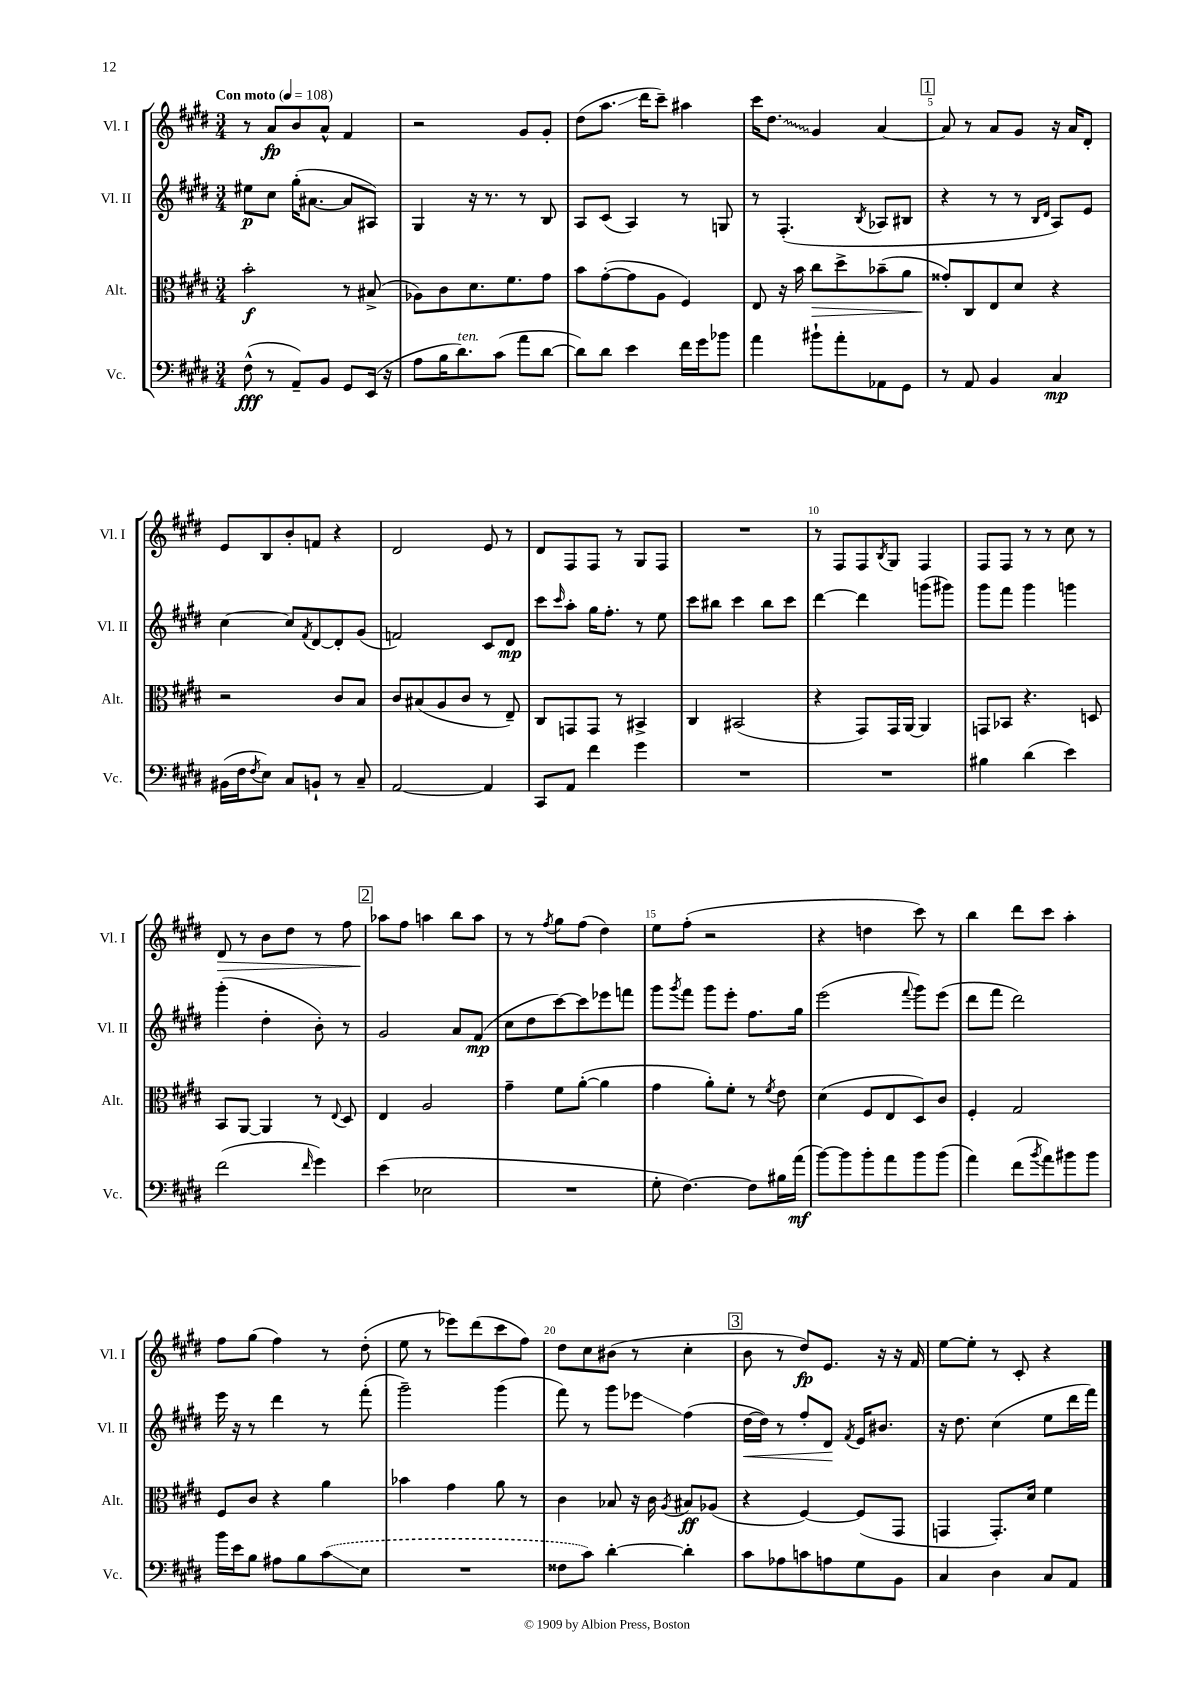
<<
\new StaffGroup <<
\new Staff = "s0" \with { instrumentName = "Vl. I" shortInstrumentName = "Vl. I" } {
    \clef treble \key e \major \numericTimeSignature \time 3/4 \tempo "Con moto" 4 = 108
    r8 a'8\fp b'8 a'8-^ fis'4 |
    r2 gis'8 gis'8-. |
    dis''8( a''8.\glissando dis'''16 cis'''8--) ais''4 |
    cis'''16 \once \override Glissando.style = #'zigzag dis''8.\glissando gis'4 a'4~ |
    \mark \markup { \box "1" } a'8 r8 a'8 gis'8 r16 a'16 dis'8-. |
    e'8 b8 b'8-. f'8 r4 |
    dis'2 e'8 r8 |
    dis'8 fis8 fis8 r8 gis8 fis8 |
    R2. |
    r8 fis8 fis8 \acciaccatura { b8 } gis8 fis4 |
    fis8 fis8 r8 r8 cis''8 r8 |
    dis'8\> r8 b'8 dis''8 r8 fis''8 |
    \mark \markup { \box "2" } aes''8\! fis''8 a''4 b''8 a''8 |
    r8 r8 \acciaccatura { fis''8 } gis''8 fis''8( dis''4) |
    e''8 fis''8-.( r2 |
    r4 d''4 cis'''8) r8 |
    b''4 dis'''8 cis'''8 a''4-. |
    fis''8 gis''8( fis''4) r8 dis''8-.( |
    e''8 r8 ees'''8) dis'''8( cis'''8 fis''8) |
    dis''8 cis''8 bis'8( r8 cis''4-. |
    \mark \markup { \box "3" } b'8 r8 dis''8\fp) e'8. r16 r16 fis'16 |
    e''8~ e''8-. r8 cis'8-. r4 \bar "|." |
}
\new Staff = "s1" \with { instrumentName = "Vl. II" shortInstrumentName = "Vl. II" } {
    \clef treble \key e \major \numericTimeSignature \time 3/4
    eis''8\p cis''8 gis''16-.( ais'8.~ ais'8 ais8) |
    gis4 r16 r8. r8 b8 |
    a8 cis'8( a4) r8 g8 |
    r8 fis4.-.( \acciaccatura { b8 } aes8 bis8 |
    \mark \markup { \box "1" } r4 r8 r8 \grace { b16 dis'16 } a8) e'8 |
    cis''4~ cis''8 \acciaccatura { fis'8 } dis'8~ dis'8-. gis'8( |
    f'2) cis'8 dis'8\mp |
    cis'''8 \grace { cis'''16 } a''8-. gis''16 fis''8.-. r8 e''8 |
    cis'''8 bis''8 cis'''4 bis''8 cis'''8 |
    dis'''4~ dis'''4 g'''8( gis'''8) |
    gis'''8 fis'''8 gis'''4 g'''4 |
    gis'''4-.( dis''4-. b'8-.) r8 |
    \mark \markup { \box "2" } gis'2 a'8 fis'8\mp( |
    cis''8 dis''8 cis'''8~) cis'''8 ees'''8 f'''8 |
    gis'''8 \acciaccatura { gis'''8 } fis'''8 gis'''8 e'''8-. fis''8. gis''16 |
    e'''2( \appoggiatura { fis'''8 } gis'''8) e'''8( |
    dis'''8 fis'''8 dis'''2) |
    e'''16 r16 r8 dis'''4 r8 fis'''8-.( |
    gis'''2--) gis'''4( |
    fis'''8) r8 gis'''8 ees'''8\glissando fis''4( |
    \mark \markup { \box "3" } dis''16~\< dis''16) r8 fis''8-. dis'8\! \acciaccatura { fis'8 } e'16 bis'8. |
    r16 dis''8. cis''4( e''8 dis'''16 fis'''16) \bar "|." |
}
\new Staff = "s2" \with { instrumentName = "Alt." shortInstrumentName = "Alt." } {
    \clef alto \key e \major \numericTimeSignature \time 3/4
    b'2-.\f r8 bis8->( |
    aes8) cis'8 dis'8. fis'8. gis'8 |
    b'8 gis'8~-.( gis'8 a8 fis4) |
    e8 r16 b'16 cis''8\> dis''8-> bes'8--( a'8 |
    \mark \markup { \box "1" } gisis'8-.\!) cis8 e8 dis'8 r4 |
    r2 cis'8 b8 |
    cis'8 bis8( a8 cis'8 r8 e8--) |
    cis8 g,8 g,8 r8 bis,4-> |
    cis4 bis,2( |
    r4 gis,8) gis,16 a,16~ a,4 |
    g,8 bes,8 r4. d8 |
    b,8 a,8~ a,4 r8 \appoggiatura { e8 } dis8 |
    \mark \markup { \box "2" } e4 a2 |
    gis'4-- fis'8 a'8~-.( a'4 |
    gis'4 a'8-.) fis'8-. r8 \acciaccatura { fis'8 } e'8 |
    dis'4( fis8 e8 dis8) cis'8 |
    fis4-. gis2 |
    fis8 cis'8 r4 a'4 |
    bes'4 gis'4 a'8 r8 |
    cis'4 bes8 r16 cis'16 \acciaccatura { a8 } bis8\ff aes8( |
    \mark \markup { \box "3" } r4 fis4~) fis8( gis,8 |
    g,4 g,8.-.) dis'16 fis'4 \bar "|." |
}
\new Staff = "s3" \with { instrumentName = "Vc." shortInstrumentName = "Vc." } {
    \clef bass \key e \major \numericTimeSignature \time 3/4
    fis8-^\fff( r8 a,8--) b,8 gis,8 e,16( r16 |
    a8 b16 dis'8.^\markup { \italic "ten." }) cis'8( a'8 dis'8~ |
    dis'8) dis'8 e'4 fis'16 gis'16 bes'8 |
    a'4 bis'8-! a'8-. aes,8 gis,8 |
    \mark \markup { \box "1" } r8 a,8 b,4 cis4\mp |
    bis,16( fis16 \acciaccatura { fis8 } e8) cis8 b,8-! r8 cis8-- |
    a,2~ a,4 |
    cis,8 a,8 fis'4 gis'4 |
    R2. |
    R2. |
    bis4 dis'4( e'4) |
    fis'2( \grace { fis'16 } gis'4) |
    \mark \markup { \box "2" } e'4( ees2 |
    R2. |
    gis8-. fis4.~) fis8 bis16 a'16\mf( |
    b'8~) b'8 b'8-. a'8 b'8 b'8( |
    a'4) fis'8( \acciaccatura { b'8 } a'8) bis'8 bis'8 |
    b'16 e'16 b8 ais8 b8 \once \slurDashed cis'8\glissando( e8 |
    R2. |
    fisis8 cis'8) dis'4~-. dis'4-. |
    \mark \markup { \box "3" } cis'8 aes8 c'8 a8 gis8 b,8 |
    cis4 dis4 cis8 a,8 \bar "|." |
}
>>
>>
\layout { \context { \Score \override BarNumber.break-visibility = ##(#f #t #t) barNumberVisibility = #(every-nth-bar-number-visible 5) } }
